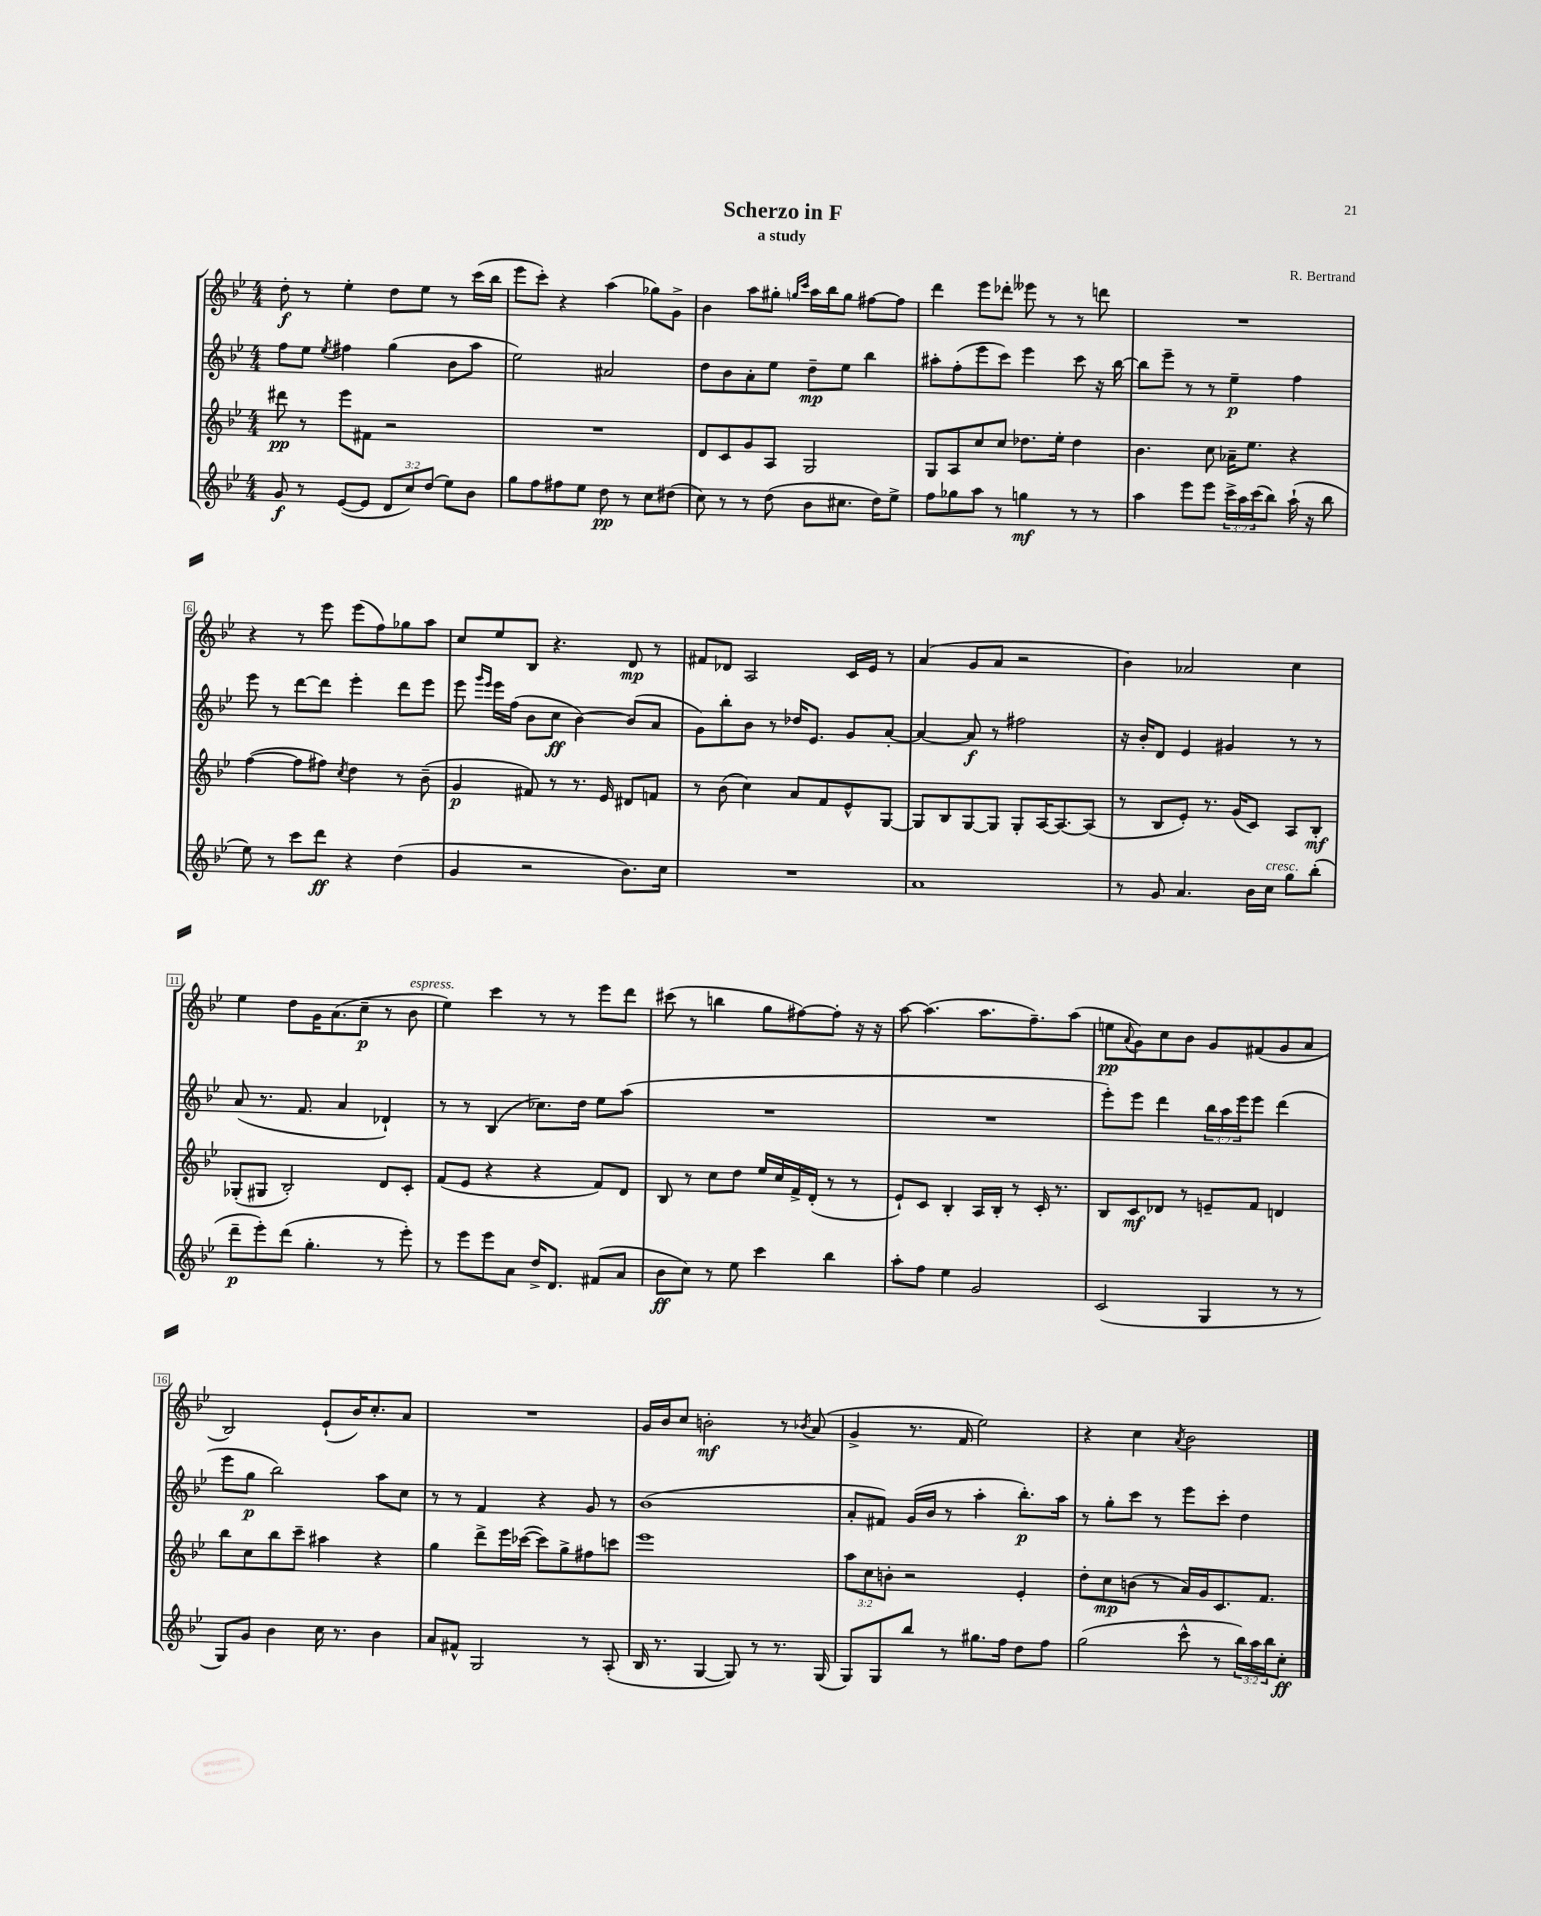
\header { title = "Scherzo in F" composer = "R. Bertrand" subtitle = "a study" }
<<
\new StaffGroup <<
\new Staff = "s0" {
    \clef treble \key bes \major \numericTimeSignature \time 4/4
    d''8-.\f r8 ees''4-. d''8 ees''8 r8 c'''16( bes''16 |
    ees'''8 c'''8-.) r4 a''4( ges''8) g'8-> |
    bes'4 a''8 gis''8-. \grace { g''16 c'''16 } a''16 bes''16 g''8 fis''8~ fis''8 |
    d'''4 ees'''8 des'''8-. eeses'''8 r8 r8 d'''8 |
    R1 |
    r4 r8 ees'''8 ees'''8( f''8) ges''8 a''8 |
    c''8 ees''8 bes8 r4. d'8\mp r8 |
    fis'8 des'8 a2 c'16 ees'16 r8 |
    a'4( g'8 a'8 r2 |
    bes'4) aes'2 c''4 |
    ees''4 d''8 g'16 a'8.( c''8--\p r8 bes'8^\markup { \italic "espress." } |
    ees''4) c'''4 r8 r8 ees'''8 d'''8 |
    cis'''8( r8 b''4 g''8 fis''8~) fis''8-. r16 r16 |
    a''8~ a''4.( a''8. f''8.--) a''8( |
    e''8\pp \appoggiatura { a'8 } g'8) c''8 bes'8 g'8 fis'8( g'8 a'8 |
    bes2) ees'8-!( bes'16) c''8.-. a'8 |
    R1 |
    g'16 bes'16 c''8 b'2-.\mf r8 \acciaccatura { bes'8 } a'8( |
    g'4-> r8. f'16 ees''2) |
    r4 c''4 \acciaccatura { a'8 } bes'2 \bar "|." |
}
\new Staff = "s1" {
    \clef treble \key bes \major \numericTimeSignature \time 4/4 \override Staff.TupletNumber.text = #tuplet-number::calc-fraction-text
    f''8 ees''8 \acciaccatura { ees''8 } fis''4 g''4( bes'8 a''8 |
    ees''2) ais'2 |
    d''8 bes'8 a'8-. ees''8 d''8--\mp ees''8 bes''4 |
    ais''8-. f''8-.( ees'''8 c'''8) ees'''4 c'''8 r16 bes''16~ |
    bes''8 ees'''8-- r8 r8 ees''4--\p f''4 |
    ees'''8 r8 d'''8~ d'''8 ees'''4-. d'''8 ees'''8 |
    ees'''8 \grace { g'''16 ees'''16 } ees'''16 f''16( bes'8 c''8\ff bes'4~) bes'8( a'8 |
    g'8) bes''8-. bes'8 r8 des''16 ees'8. g'8 a'8~-. |
    a'4~ a'8\f r8 fis''2 |
    r16 bes'16-. d'8 ees'4 gis'4 r8 r8 |
    a'8( r8. f'8. a'4 des'4-!) |
    r8 r8 bes4( ces''8.) d''16 ees''8 a''8( |
    R1 |
    R1 |
    ees'''8-.) ees'''8 d'''4 \tuplet 3/2 { bes''16 a''16 ees'''16 } ees'''8 d'''4( |
    ees'''8 g''8\p bes''2) a''8 c''8 |
    r8 r8 f'4 r4 g'8 r8 |
    bes'1( |
    a'8-. fis'8) g'16( bes'16 r8 a''4-. bes''8.-.\p) a''16 |
    r8 g''8-. c'''8 r8 ees'''8 c'''8-. d''4 \bar "|." |
}
\new Staff = "s2" {
    \clef treble \key bes \major \numericTimeSignature \time 4/4 \override Staff.TupletNumber.text = #tuplet-number::calc-fraction-text
    dis'''8\pp r8 ees'''8 fis'8 r2 |
    R1 |
    d'8 c'8 g'8 a8 g2 |
    g8 a8 c''8 c''8 des''8. ees''16-. des''4 |
    bes'4. c''8 aes'16-- ees''8. r4 |
    f''4~( f''8 fis''8) \acciaccatura { c''8 } d''4 r8 bes'8--( |
    g'4\p fis'8) r8 r8. ees'16 dis'8 f'8 |
    r8 bes'8( c''4) a'8 f'8 ees'8-^ g8~ |
    g8 bes8 g8~ g8 g8-. a16~ a8.~ a8( |
    r8 bes8 ees'8-.) r8. g'16( c'8) a8 bes8-.\mf |
    ges8-.( gis8 bes2-.) d'8 c'8-. |
    f'8( ees'8 r4 r4 f'8) d'8 |
    bes8 r8 c''8 d''8 ees''16 c''16 f'16-> d'16-.( r8 r8 |
    ees'8-!) c'8 bes4-. a16 bes16-. r8 c'16-. r8. |
    bes8 c'8\mf des'8 r8 e'8-- f'8 d'4 |
    bes''8 c''8 bes''8 c'''8-- ais''4 r4 |
    g''4 d'''8-> ees'''16 ces'''16~( ces'''8) g''8-> fis''8 c'''8 |
    ees'''1 |
    \tuplet 3/2 { a''8 c''8 b'8-. } r2 ees'4-. |
    d''8-. c''8\mp b'8( r8 a'16) g'16 c'8. f'8. \bar "|." |
}
\new Staff = "s3" {
    \clef treble \key bes \major \numericTimeSignature \time 4/4 \override Staff.TupletNumber.text = #tuplet-number::calc-fraction-text
    g'8\f r8 ees'8~( ees'8 \tuplet 3/2 { d'8 c''8) d''8( } ees''8) bes'8 |
    g''8 f''8 fis''8 ees''8 d''8\pp r8 c''8 dis''8( |
    c''8) r8 r8 d''8( bes'8 cis''8. d''16) ees''8-> |
    f''8 ges''8 a''8 r8 g''4\mf r8 r8 |
    a''4 ees'''8 ees'''8 \tuplet 3/2 { c'''16-> a''16 c'''16( } bes''8) a''16-!( r16 bes''8 |
    ees''8) r8 c'''8 d'''8\ff r4 d''4( |
    g'4 r2 bes'8.) c''16 |
    R1 |
    a'1 |
    r8 g'8 a'4. bes'16 c''16^\markup { \italic "cresc." } g''8 bes''8-.( |
    d'''8--\p ees'''8-.) d'''8( g''4.-. r8 ees'''8-.) |
    r8 ees'''8 ees'''8 a'8 d''16-> d'8. fis'8( a'8 |
    bes'8\ff c''8) r8 ees''8 c'''4 bes''4 |
    a''8-. f''8 ees''4 g'2 |
    c'2( g4 r8 r8 |
    g8) g'8 bes'4 c''16 r8. bes'4 |
    a'8 fis'8-^ g2 r8 a8-.( |
    bes16 r8. g4~ g8) r8 r8. g16( |
    g8) g8 bes''8 r8 gis''8. f''16 d''8 f''8 |
    g''2( c'''8-^ r8 \tuplet 3/2 { bes''16) a''16 bes''16 } c''8-.\ff \bar "|." |
}
>>
>>
\layout { \context { \Score \override BarNumber.stencil = #(make-stencil-boxer 0.1 0.3 ly:text-interface::print) } }
